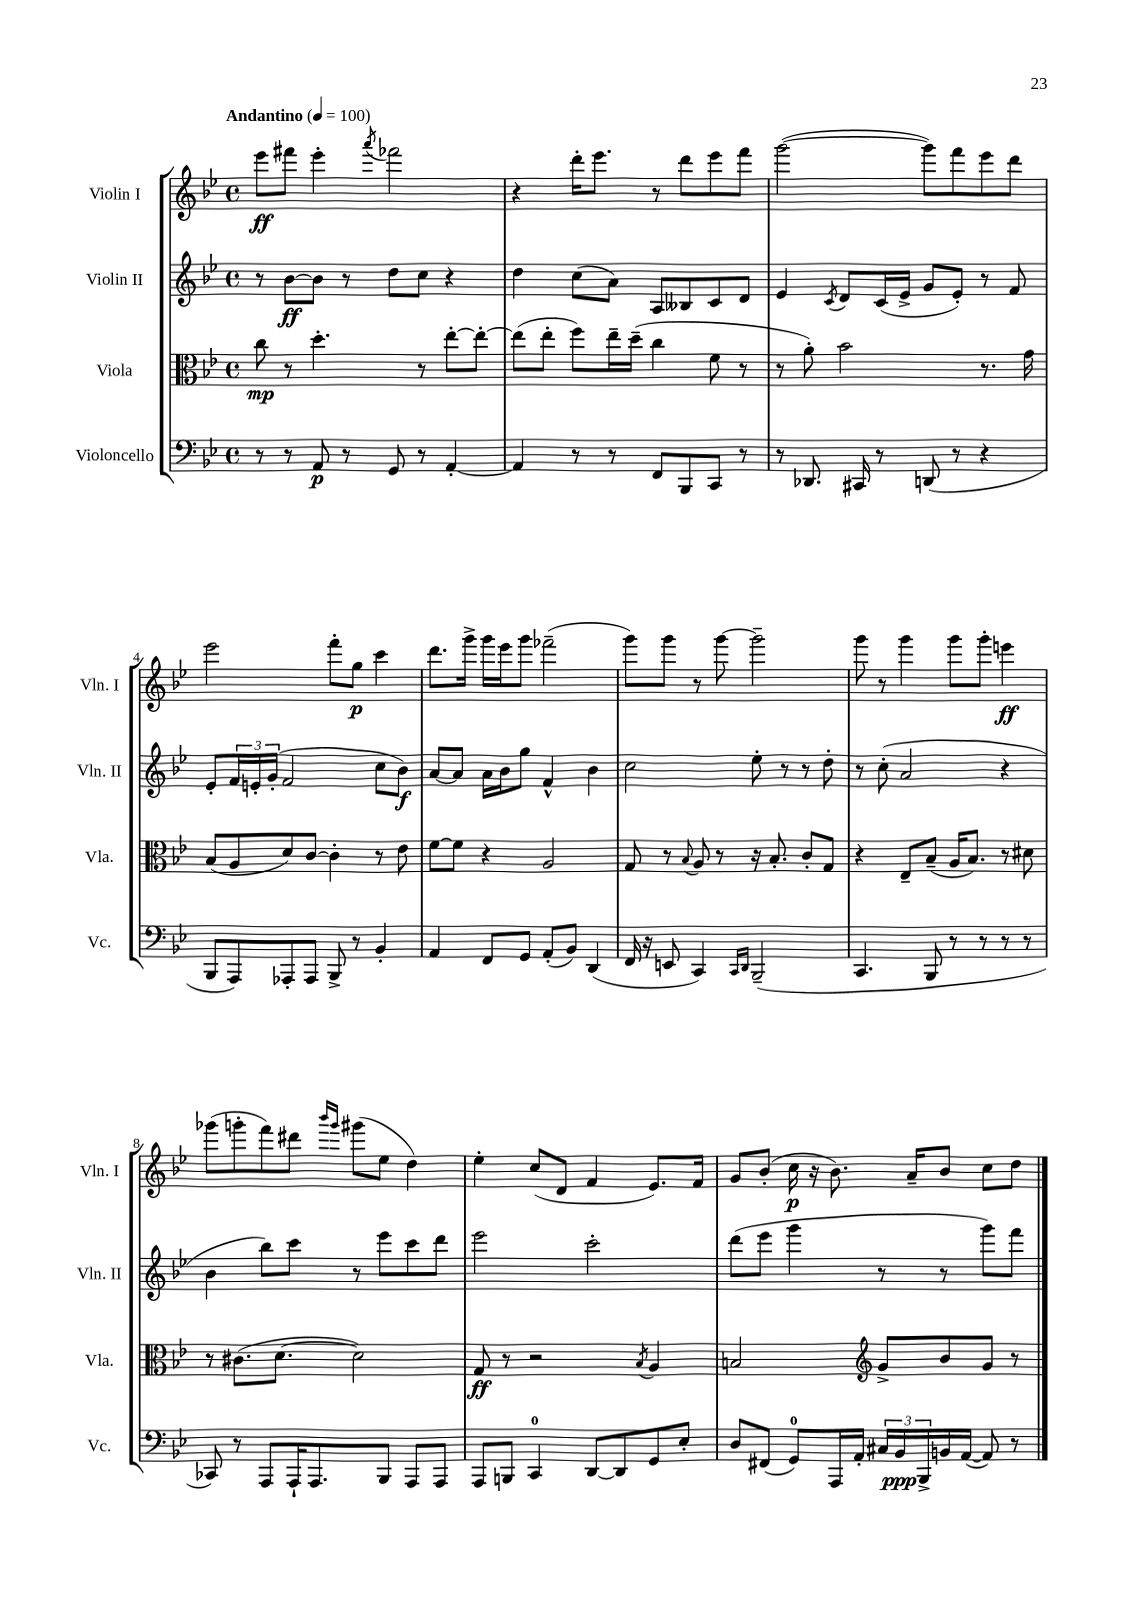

**kern	**kern	**kern	**kern
*staff4	*staff3	*staff2	*staff1
*clefF4	*clefC3	*clefG2	*clefG2
*k[b-e-]	*k[b-e-]	*k[b-e-]	*k[b-e-]
*M4/4	*M4/4	*M4/4	*M4/4
*met(c)	*met(c)	*met(c)	*met(c)
*MM100	*MM100	*MM100	*MM100
8r	8cc	8r	8eee-
8r	8r	[8b-	8fff#
8AA	4.dd'	8b-]	4eee-'
8r	.	8r	.
.	.	.	8qaaa
8GG	.	8dd	2fff-
8r	8r	8cc	.
[4AA'	[8ee-'	4r	.
.	8ee-'_	.	.
=	=	=	=
4AA]	(8ee-]	4dd	4r
.	8ee-'	.	.
8r	8ff)	(8cc	16ddd'
.	.	.	8.eee-
8r	16ee-~	8a)	.
.	(16dd~	.	.
8FF	4cc	8A	8r
8BBB-	.	8B--	8ddd
8CC	8f	8c	8eee-
8r	8r	8d	8fff
=	=	=	=
8r	8r	4e-	([2ggg
8.DD-	8a')	.	.
.	.	8qc	.
.	2b-	8d	.
16CC#	.	.	.
8r	.	(16c	.
.	.	16e-^	.
(8DD	.	8g	8ggg])
8r	.	8e-')	8fff
4r	8.r	8r	8eee-
.	.	8f	8ddd
.	16g	.	.
=	=	=	=
8BBB-	(8B-	8e-'	2eee-
8AAA)	8A	24f	.
.	.	24e'	.
.	.	(24g'	.
8AAA-'	8d)	2f	.
8AAA-	[8c	.	.
8BBB-^	4c']	.	8fff'
8r	.	.	8gg
4BB-'	8r	8cc	4ccc
.	8e-	8b-)	.
=	=	=	=
4AA	[8f	[8a	8.ddd
.	8f]	8a]	.
.	.	.	16ggg^
8FF	4r	16a	16ggg
.	.	16b-	16eee-
8GG	.	8gg	8ggg
(8AA'	2A	4f^^	(2fff-~
8BB-)	.	.	.
(4DD	.	4b-	.
=	=	=	=
16FF	8G	2cc	8ggg)
16r	.	.	.
8EE	8r	.	8ggg
.	8qqB-	.	.
4CC)	8A	.	8r
.	8r	.	[8ggg
16qqCC	.	.	.
16qqDD	.	.	.
(2BBB-~	16r	8ee-'	2ggg~]
.	8.B-'	.	.
.	.	8r	.
.	8c'	8r	.
.	8G	8dd'	.
=	=	=	=
4.CC	4r	8r	8ggg
.	.	(8cc'	8r
.	8E-~	2a	4ggg
8BBB-	(8B-~	.	.
8r	16A	.	8ggg
.	8.B-)	.	.
8r	.	.	8ggg'
8r	8r	4r	4eee
8r	8d#	.	.
=	=	=	=
8CC-)	8r	4b-	(8ggg-
8r	(8.c#	.	8ggg'
8AAA	.	8bb-)	8fff)
.	[8.d	.	.
16AAA`	.	8ccc	8ddd#
8.AAA	.	.	.
.	.	.	16qqbbb-
.	.	.	16qqggg
.	2d])	8r	(8ggg#
8BBB-	.	8eee-	8ee-
8AAA	.	8ccc	4dd)
8AAA	.	8ddd	.
=	=	=	=
8AAA	8G	2eee-	4ee-'
8BBB	8r	.	.
4CC	2r	.	(8cc
.	.	.	8d
[8DD	.	2ccc'	4f
8DD]	.	.	.
.	8qB-	.	.
8GG	4A	.	8.e-)
8E-'	.	.	.
.	.	.	16f
=	=	=	=
8D	2B	(8ddd	8g
(8FF#	.	8eee-	(8b-'
8GG)	.	4ggg	16cc
.	.	.	16r
16AAA	.	.	8.b-)
16AA'	.	.	.
*	*clefG2	*	*
24C#	8g^	8r	.
24BB-	.	.	.
.	.	.	16a~
24BBB-^	.	.	.
16BB	8b-	8r	8b-
([16AA	.	.	.
8AA])	8g	8ggg)	8cc
8r	8r	8fff	8dd
==	==	==	==
*-	*-	*-	*-
